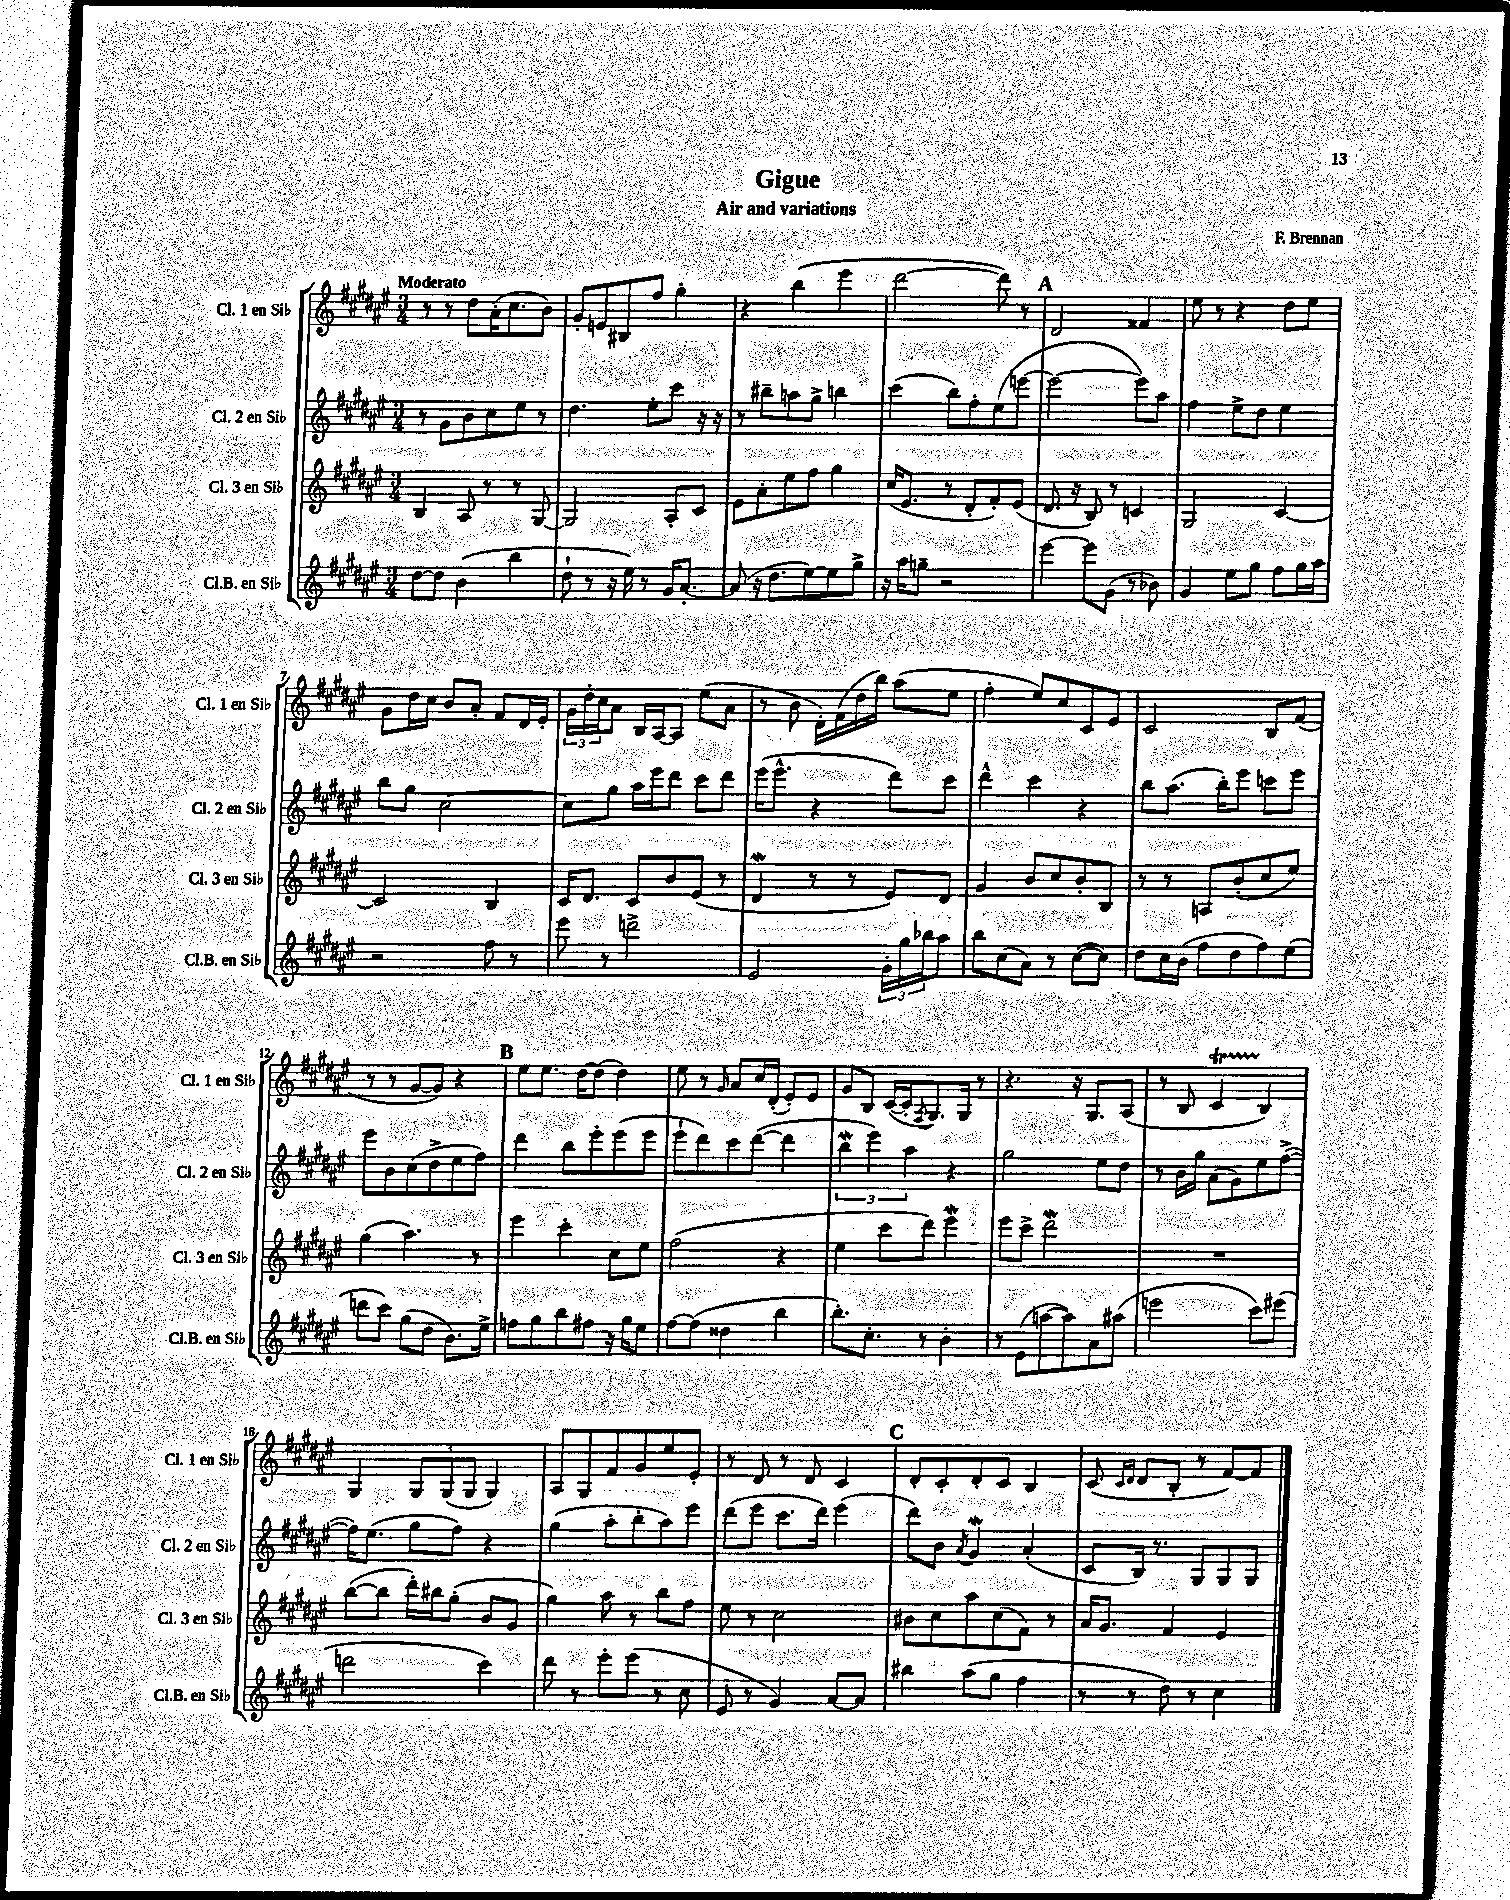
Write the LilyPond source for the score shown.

\header { title = "Gigue" composer = "F. Brennan" subtitle = "Air and variations" }
<<
\new StaffGroup <<
\new Staff = "s0" \with { instrumentName = "Cl. 1 en Sib" shortInstrumentName = "Cl. 1 en Sib" } {
    \clef treble \key fis \major \numericTimeSignature \time 3/4 \tempo "Moderato"
    r8 r8 dis''8 ais'16-.( cis''8. b'8) |
    gis'8-. e'8 bis8 fis''8 gis''4-. |
    r4 b''4( eis'''4 |
    dis'''2~ dis'''8) r8 |
    \mark \markup { \bold "A" } dis'2 fisis'4 |
    eis''8 r8 r4 dis''8 eis''8 |
    gis'8 dis''16 cis''16 b'8 ais'8-. fis'8 dis'16 eis'16-. |
    \tuplet 3/2 { gis'16 dis''16-. cis''16 } ais'8 b16 ais16~ ais8 eis''8( ais'8 |
    r8 b'8 dis'16-.) fis'16( dis''16 b''16) ais''8( eis''8 |
    fis''4-. eis''8) cis''8 cis'8 eis'8 |
    cis'2 b8 fis'8( |
    r8 r8 gis'8~ gis'8) r4 |
    \mark \markup { \bold "B" } eis''8 eis''8. dis''16~ dis''8( dis''4) |
    eis''8 r8 \grace { gis'16 } ais'8 cis''16 dis'16-.( eis'8-.) eis'8 |
    gis'8 b8 cis'16~( cis'16-. \acciaccatura { fis8 } gis8.) gis16 r8 |
    r4. r16 gis8. ais8( |
    r8 b8 cis'4\startTrillSpan b4\stopTrillSpan) |
    gis4 \tuplet 3/2 { gis8 gis8( gis8 } gis4) |
    ais8 gis8 fis'8 gis'8 eis''8 eis'8-. |
    r8 dis'8 r8 dis'8 cis'4 |
    \mark \markup { \bold "C" } dis'8-. cis'8-. dis'8-. cis'8 b4 |
    cis'8( \grace { cis'16 dis'16 } dis'8 b8-. r8 fis'8~) fis'8 \bar "|." |
}
\new Staff = "s1" \with { instrumentName = "Cl. 2 en Sib" shortInstrumentName = "Cl. 2 en Sib" } {
    \clef treble \key fis \major \numericTimeSignature \time 3/4
    r8 gis'8 b'8 cis''8 eis''8 r8 |
    dis''4. eis''8-. cis'''8 r16 r16 |
    r8 bis''8-- a''8 gis''8-> b''4 |
    cis'''4( b''8) fis''8-. eis''8( e'''8~ |
    \mark \markup { \bold "A" } e'''2~ e'''8) ais''8 |
    fis''4 eis''8-> dis''8 eis''4 |
    b''8 gis''8 cis''2~ |
    cis''8 gis''8 ais''16 eis'''16 dis'''8 cis'''8 dis'''8 |
    eis'''16( eis'''8.-^ r4 dis'''8) cis'''8 |
    dis'''4-^ cis'''4 r4 |
    b''8 ais''8.( b''16-.) eis'''8 c'''8 eis'''8 |
    eis'''8 b'8 cis''8( dis''8-> eis''8 fis''8) |
    \mark \markup { \bold "B" } dis'''4 b''8 eis'''8-. eis'''8( eis'''8 |
    eis'''8-! dis'''8) cis'''8 dis'''8~( dis'''4 |
    \tuplet 3/2 { b''4\mordent eis'''4) ais''4 } r4 |
    gis''2 eis''8 dis''8 |
    r8 b'16 gis''16 ais'8( gis'8) eis''8 fis''8~->( |
    fis''16) eis''8.( gis''8 fis''8) r4 |
    gis''4( ais''8-. b''8-. ais''8) eis'''8 |
    dis'''8( eis'''8 cis'''8. dis'''16) eis'''4( |
    \mark \markup { \bold "C" } dis'''8) b'8 \acciaccatura { ais'8 } gis'4\mordent ais'4-.( |
    cis'8 b16) r8. gis8 gis8 gis8 \bar "|." |
}
\new Staff = "s2" \with { instrumentName = "Cl. 3 en Sib" shortInstrumentName = "Cl. 3 en Sib" } {
    \clef treble \key fis \major \numericTimeSignature \time 3/4
    b4 ais8 r8 r8 gis8~ |
    gis2 ais8-. cis'8 |
    eis'8 ais'8-. eis''8 fis''8 gis''4 |
    cis''16( eis'8. r8 dis'8-. fis'8-.) eis'8( |
    \mark \markup { \bold "A" } dis'8. r16 b8) r8 c'4 |
    gis2 cis'4~ |
    cis'2 b4 |
    cis'16 dis'8. cis'8 b'8 eis'8( r8 |
    dis'4\mordent r8 r8 eis'8) dis'8 |
    gis'4 b'8 cis''8 b'8-. b8 |
    r8 r8 a8 b'8-.( cis''8 eis''8) |
    gis''4( ais''4.) r8 |
    \mark \markup { \bold "B" } eis'''4 cis'''4-. cis''8 eis''8 |
    fis''2( r4 |
    eis''4 cis'''8 dis'''8) eis'''4\mordent |
    eis'''8 cis'''8-> dis'''2\mordent |
    R2. |
    b''8~( b''8 dis'''16-.) bis''16 gis''8-.( b'8 gis'8 |
    gis''4) ais''8 r8 b''8 fis''8 |
    eis''8 r8 cis''2 |
    \mark \markup { \bold "C" } bis'8 cis''8 ais''8 cis''8( fis'8) r8 |
    ais'16 gis'8. fis'4 eis'4 \bar "|." |
}
\new Staff = "s3" \with { instrumentName = "Cl.B. en Sib" shortInstrumentName = "Cl.B. en Sib" } {
    \clef treble \key fis \major \numericTimeSignature \time 3/4
    dis''8~ dis''8 b'4( b''4 |
    dis''8-! r8 r16 eis''16) r8 gis'16 ais'8.~-. |
    ais'8( r16 dis''8. eis''8~) eis''8 gis''8-> |
    r16 ais''16 g''8-- r2 |
    \mark \markup { \bold "A" } eis'''4~ eis'''8 gis'8( r8 bes'8) |
    gis'4 eis''8 gis''8 fis''8 gis''16 ais''16 |
    r2 fis''8 r8 |
    eis'''8 r8 d'''2-> |
    eis'2 \tuplet 3/2 { gis'16-. gis''16 bes''16 } ais''8 |
    b''8 cis''8( ais'8) r8 cis''8~( cis''8) |
    dis''8 cis''16 b'16( fis''8 dis''8 fis''8) eis''8( |
    d'''8 cis'''8) gis''8( dis''8 b'8.) eis''16-> |
    \mark \markup { \bold "B" } f''8 gis''8 b''8 fis''8 r16 gis''16 eis''8 |
    fis''8~ fis''8( disis''4 b''4 |
    b''8.-.) cis''8.-. r8 b'4-. |
    r8 eis'8( a''8~ a''8) ais'8 ais''8( |
    e'''2 cis'''8) eis'''8( |
    d'''2 cis'''4) |
    dis'''8 r8 eis'''8-. eis'''8( r8 cis''8 |
    eis'8 r8 gis'4) ais'8~ ais'8 |
    \mark \markup { \bold "C" } bis''4 ais''8( gis''8 fis''4 |
    r8 r8 dis''8) r8 cis''4 \bar "|." |
}
>>
>>
